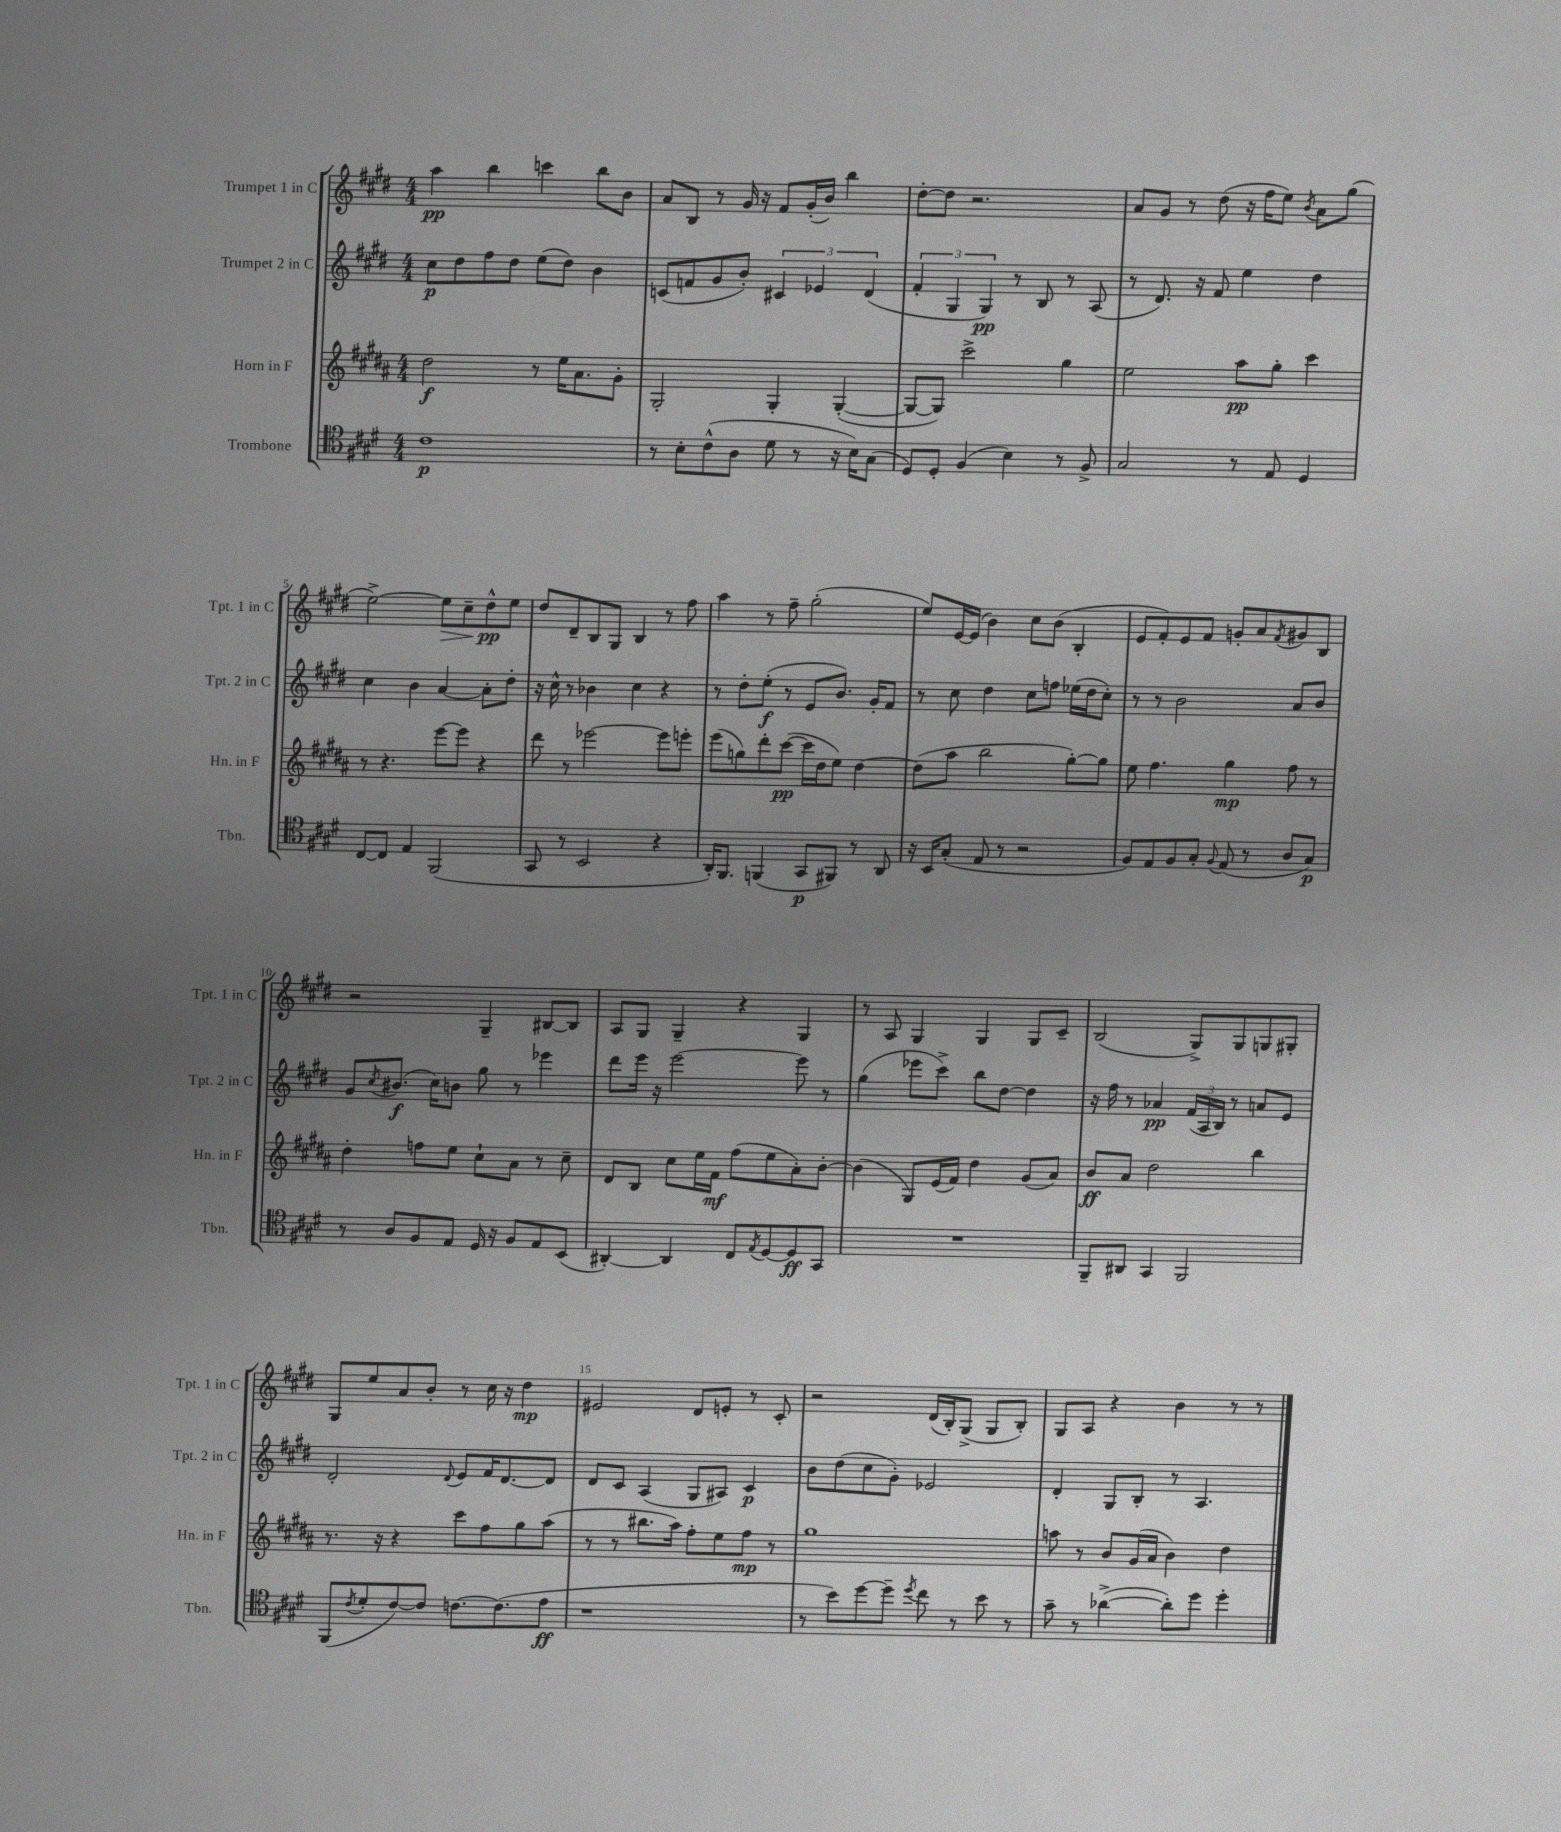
<<
\new StaffGroup <<
\new Staff = "s0" \with { instrumentName = "Trumpet 1 in C" shortInstrumentName = "Tpt. 1 in C" } {
    \clef treble \key e \major \numericTimeSignature \time 4/4
    a''4\pp b''4 c'''4 b''8 b'8 |
    a'8 b8 r8 gis'16 r16 fis'8 gis'16-.( b'16) b''4 |
    dis''8~-. dis''8 r2. |
    a'8 gis'8 r8 dis''8( r16 fis''16 e''8) \acciaccatura { b'8 } a'8 gis''8( |
    e''2~->) e''8\> cis''8-- dis''8-^\pp\! e''8 |
    dis''8 dis'8-- b8 gis8 b4 r8 fis''8 |
    a''4 r8 fis''8-- gis''2-.( |
    e''8) e'16~ e'16( b'4) cis''8 b'8( b4-. |
    e'8 fis'8-.) e'8 fis'8 g'8-. a'8 \acciaccatura { fis'8 } gis'8 b8 |
    r2 gis4-- bis8~ bis8 |
    a8 gis8 gis4-- r4 gis4 |
    r8 a8 gis4 gis4 gis8 cis'8-- |
    b2( gis8->) gis8 g8 gis8-. |
    gis8 e''8 a'8 b'8-. r8 cis''16 r16 dis''4\mp |
    eis'2 dis'8 e'8-. r8 cis'8-. |
    r2 dis'16( b16-.) gis8->( gis8 b8-.) |
    gis8 a8 r4 b'4 r8 r8 \bar "|." |
}
\new Staff = "s1" \with { instrumentName = "Trumpet 2 in C" shortInstrumentName = "Tpt. 2 in C" } {
    \clef treble \key e \major \numericTimeSignature \time 4/4
    cis''8\p dis''8 fis''8 dis''8 e''8( dis''8) b'4 |
    c'8( f'8 gis'8 b'8-.) \tuplet 3/2 { cis'4 ees'4 dis'4( } |
    \tuplet 3/2 { fis'4-. gis4 gis4\pp) } r8 b8 r8 a8( |
    r8 dis'8.) r16 fis'8 e''4 dis''4 |
    cis''4 b'4 a'4~ a'8-. dis''8-. |
    r16 cis''16-^ r8 bes'4 cis''4 r4 |
    r8 dis''8-. e''8-.\f( r8 e'8 b'8.) gis'16-. fis'8 |
    r8 cis''8 dis''4 cis''8 f''8 ees''16( dis''16 cis''8-.) |
    r8 r8 b'2 a'8 b'8 |
    gis'8 \acciaccatura { cis''8 } bis'8.\f( cis''16) b'8 gis''8 r8 ees'''4 |
    dis'''8 e'''16 r16 e'''2~ e'''8 r8 |
    gis''4( ees'''8 cis'''8->) b''8 dis''8~ dis''4 |
    r16 fis''16 r8 aes'4\pp \tuplet 3/2 { fis'16( a16 b16) } r8 a'8 e'8 |
    dis'2-. \appoggiatura { dis'8 } e'8 fis'16 dis'8.~ dis'8 |
    dis'8 cis'8 a4( gis8 ais8) cis'4\p |
    b'8 dis''8( cis''8 gis'8-.) ees'2 |
    dis'4-. gis8 b8-. r8 a4. \bar "|." |
}
\new Staff = "s2" \with { instrumentName = "Horn in F" shortInstrumentName = "Hn. in F" } {
    \clef treble \key b \major \numericTimeSignature \time 4/4
    dis''2\f r8 e''16 ais'8. gis'8-. |
    gis2-. gis4-. gis4~-.( |
    gis8~ gis8) cis'''2-> gis''4 |
    e''2 ais''8\pp gis''8-. cis'''4 |
    r8 r4. e'''8~ e'''8 r4 |
    dis'''8 r8 ees'''2~ ees'''8 e'''8-. |
    e'''8( g''8) dis'''8-. cis'''8~\pp( cis'''16 dis''16 e''8) dis''4~ |
    dis''8( ais''8 b''2 gis''8~-.) gis''8 |
    e''8 fis''4. gis''4\mp fis''8 r8 |
    dis''4-. f''8 e''8 cis''8-! ais'8 r8 cis''8-- |
    dis'8 b8 cis''8 e''16 fis'16\mf fis''8( e''8 ais'8-.) b'8~-. |
    b'4( gis8) e'16( fis'16) dis''4 gis'8( ais'8) |
    b'8\ff ais'8 dis''2 b''4 |
    r8. r16 r4 cis'''8 fis''8 gis''8 ais''8( |
    r8 r8 bis''8. ais''16) fis''8-. e''8 fis''8\mp r8 |
    gis''1 |
    a''8 r8 b'8 gis'16( ais'16 b'4) dis''4 \bar "|." |
}
\new Staff = "s3" \with { instrumentName = "Trombone" shortInstrumentName = "Tbn." } {
    \clef tenor \key e \major \numericTimeSignature \time 4/4
    cis'1\p |
    r8 b8-. cis'8-^( a8 dis'8 r8 r16 b16) gis8( |
    dis8) dis8-. fis4( b4) r8 fis8-> |
    gis2 r8 e8 dis4 |
    cis8~ cis8 e4 fis,2( |
    gis,8 r8 b,2 r4 |
    a,16-.) fis,8. f,4( gis,8\p fis,8) r8 a,8 |
    r16 b,16 gis8-.( e8 r8 r2 |
    fis8) e8 fis8 gis8-. \appoggiatura { fis8 } e8( r8 a8 gis8\p) |
    r8 a8 fis8 e8 dis16 r16 fis8 e8 b,8( |
    ais,4~-.) ais,4 cis8 \acciaccatura { e8 } dis8~ dis8\ff gis,8 |
    R1 |
    fis,8-- ais,8 gis,4 fis,2 |
    fis,8( \acciaccatura { cis'8 } dis'8-. cis'8~) cis'8 c'8.~ c'8.( e'8\ff |
    r1 |
    r8 b'8) dis''8~ dis''8-- \acciaccatura { dis''8 } cis''8 r8 b'8 r8 |
    gis'8-- r8 aes'4~->( aes'8-.) dis''8 dis''4-. \bar "|." |
}
>>
>>
\layout { \context { \Score \override BarNumber.break-visibility = ##(#f #t #t) barNumberVisibility = #(every-nth-bar-number-visible 5) } }
